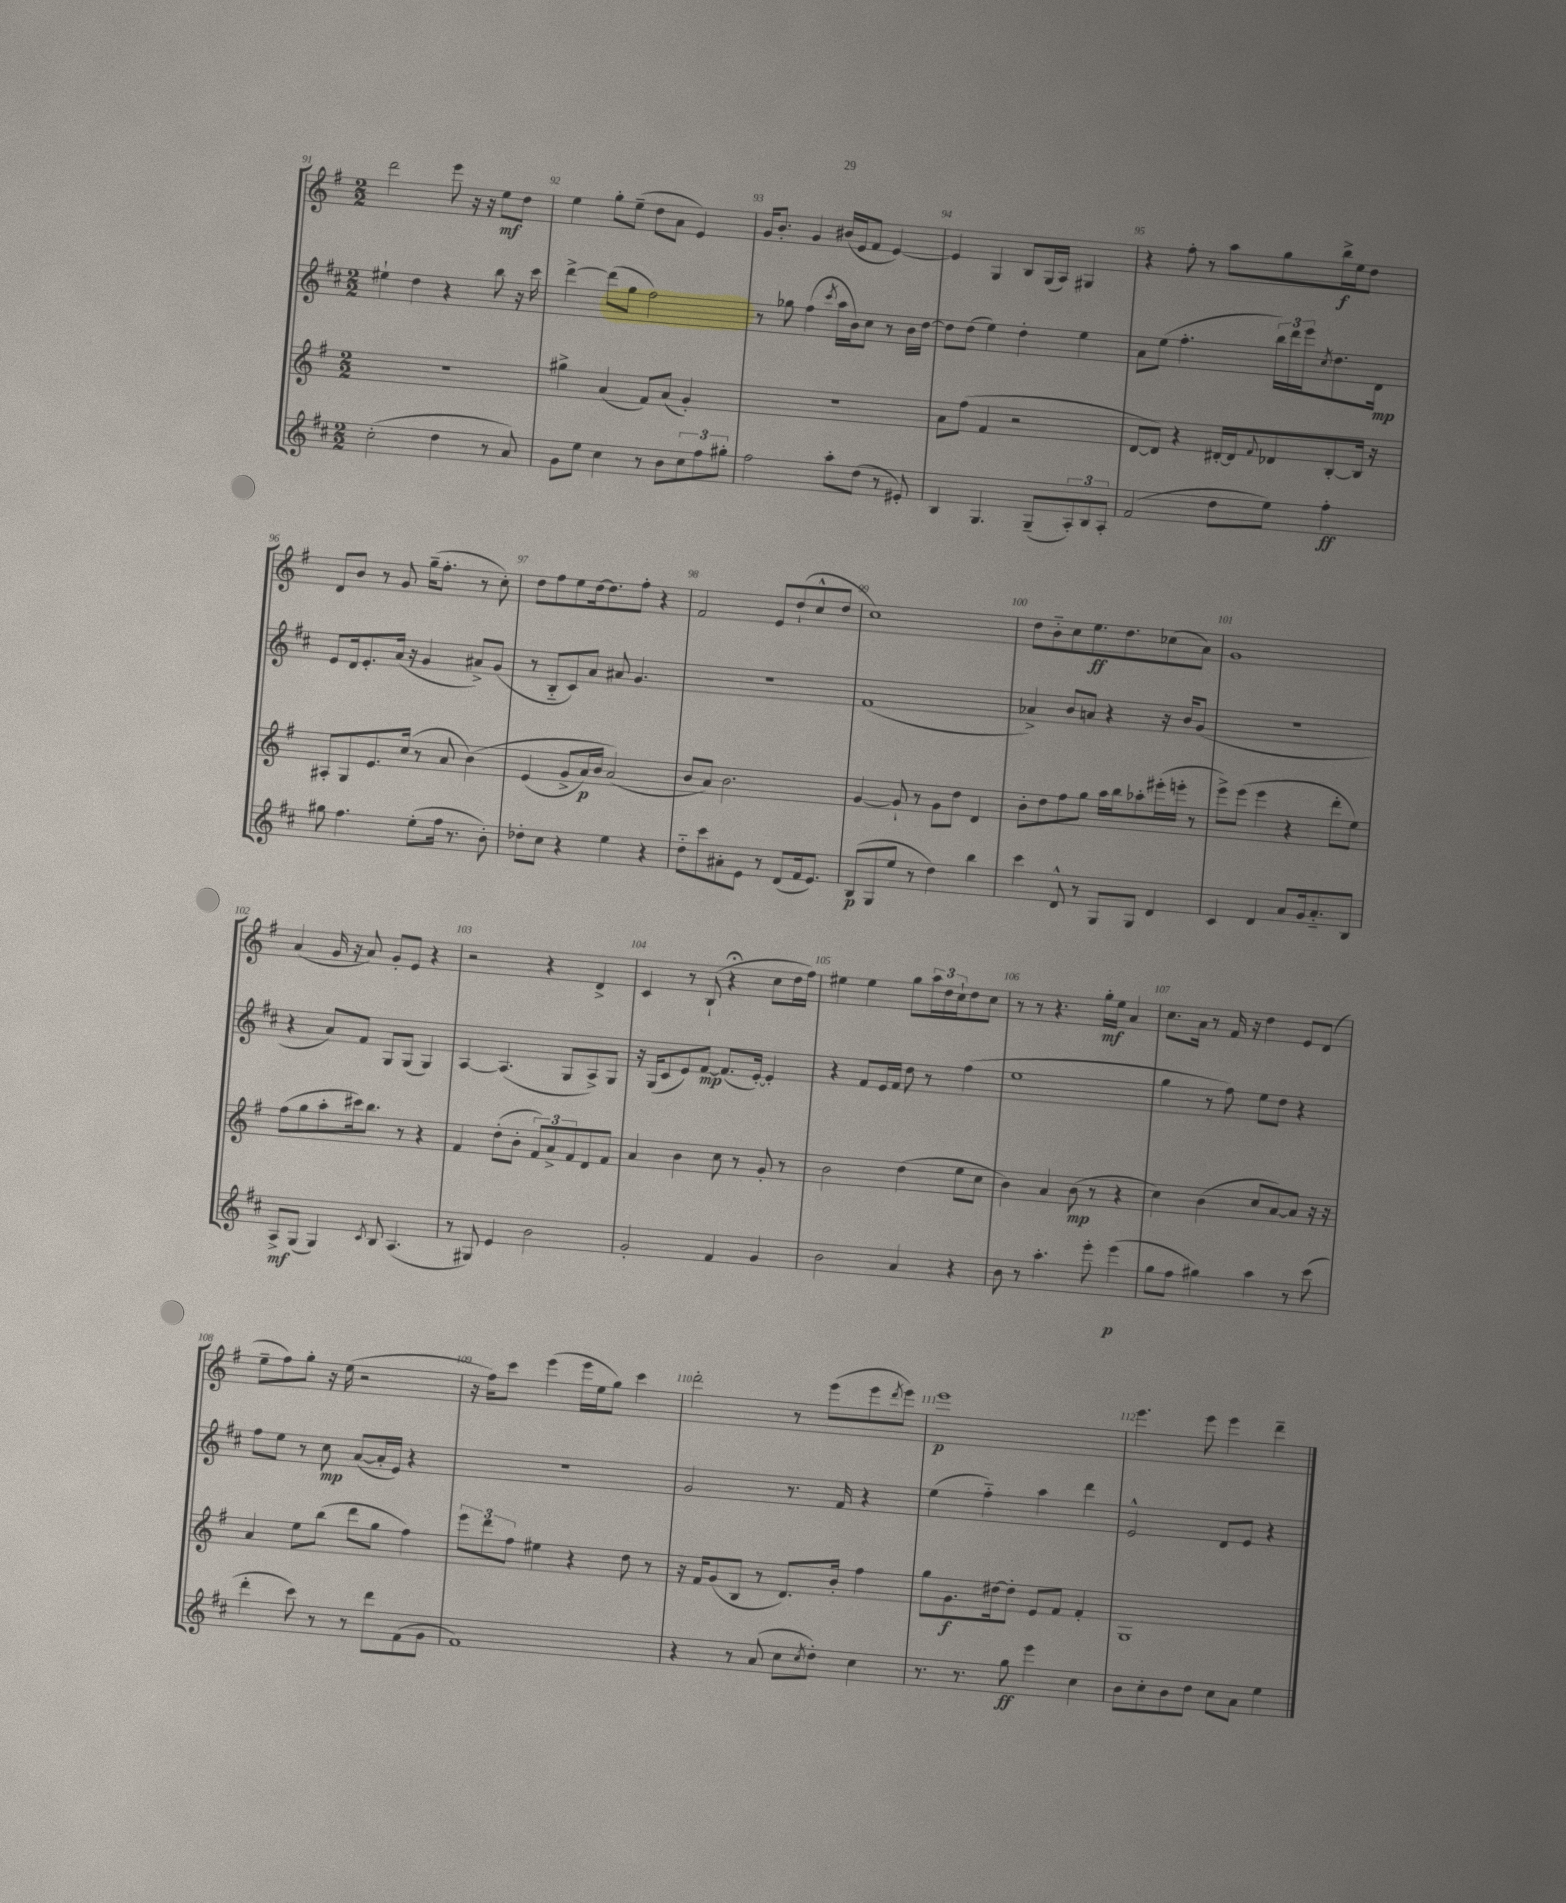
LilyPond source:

<<
\new StaffGroup <<
\new Staff = "s0" {
    \clef treble \key g \major \numericTimeSignature \time 2/2
    d'''2 e'''8 r16 r16 e''8\mf d''8 |
    e''4 g''8-. e''8--( d''8 a'8 e'4) |
    g'16 b'8.-. g'4 bis'16( e'16 fis'8 e'4~) |
    e'4 g4 b8 g16( a16) gis4 |
    r4 fis''8-. r8 a''8 g''8 b''16->\f e''16 d''8 |
    d'8 b'8 r8 g'8 g''16--( fis''8.-. r8 c''8-.) |
    d''8 fis''8 e''8 d''16~ d''8. fis''8-. r4 |
    fis'2 e'8 d''8-!( c''8-^ d''8 |
    c''1) |
    d''8 b'8-_ c''8 e''8.\ff d''8. ces''8( a'8) |
    g'1 |
    a'4( g'16 r16 a'8) g'8-. e'8 r4 |
    r2 r4 d'4-> |
    c'4 r8 b8-!( r4\fermata c''8 d''16 fis''16) |
    eis''4 eis''4 g''8 \tuplet 3/2 { a''16 d''16 c''16-! } d''8 c''8 |
    r8 r8 r4. g''16-.\mf e''16 a'4 |
    c''8. a'16 r8 fis'16 r16 d''4 e'8 d'8( |
    e''8-- fis''8) g''8-. r16 e''16( r2 |
    r16 fis''16) c'''8 e'''4( e'''16 e''16 g''8) c'''4 |
    d'''2-. r8 e'''8( e'''8 \acciaccatura { d'''8 } e'''8) |
    e'''1\p |
    e'''4. e'''8 e'''4 d'''4-- \bar "|." |
}
\new Staff = "s1" {
    \clef treble \key d \major \numericTimeSignature \time 2/2
    eis''4-! d''4 r4 b''8 r16 cis'''16 |
    d'''4~-> d'''8( g''8 fis''2) |
    r8 ges''8 fis''4( \acciaccatura { cis'''8 } a''16 b'16) cis''8 r8 b'16 d''16~ |
    d''8 d''8( e''4) d''4-. e''4 |
    a'8 e''8( fis''4.-. \tuplet 3/2 { b''16) d'''16 e'''16 } \acciaccatura { cis''8 } d''8. d'16\mp |
    e'8 d'16 e'8.-. a'16( r16 g'4 ais'8->) g'8( |
    r8 b8-_ cis'8) a'8 ais'8 g'4. |
    R1 |
    fis'1( |
    aes'4->) b'8 a'8 r4 r16 b'16 g'8( |
    R1 |
    r4 a'8) fis'8 g8 g8( g4) |
    a4~ a4.( g8 a8->) g8 |
    r16 g16( cis'8 e'8) fis'8~\mp fis'8.( e'16~-.) e'4-. |
    r4 fis'8 e'16 fis'16 d''8 r8 fis''4( |
    e''1 |
    g''4 r8 fis''8) e''8 d''8 r4 |
    fis''8 e''8 r8 cis''8\mp a'8~( a'16-. e'16) r4 |
    R1 |
    g'2 r8. fis'16 r4 |
    e''4( fis''4-_) a''4 d'''4 |
    e'2-^ d'8 e'8 r4 \bar "|." |
}
\new Staff = "s2" {
    \clef treble \key g \major \numericTimeSignature \time 2/2
    R1 |
    gis''4-> a'4( fis'8) a'8( g'4-.) |
    r1 |
    a'8 fis''8( fis'4 r2 |
    d'8~ d'8) r4 dis'16~-. dis'16 \appoggiatura { fis'8 } des'8 b8~-. b16 r16 |
    ais8-. g8 e'8. c''16( r8 a'8 b'4)\( |
    e'4( g'8-> a'16\p) b'16 a'2(\) |
    b'8 a'8) b'2. |
    g'4~ g'8-! r8 g'8 d''8 d'4 |
    b'8-. d''8 fis''8 g''8 a''16 b''16 aes''8-. eis'''16-.( e'''16-. r8 |
    e'''8->) e'''8( e'''4 r4 d'''8-. e''8) |
    fis''8( g''8 a''8-. cis'''16) b''8. r8 r4 |
    fis'4 d''8-.( b'8-. \tuplet 3/2 { fis'8) a'8-> fis'8 } d'8 fis'8 |
    a'4 b'4 c''8 r8 g'8-. r8 |
    b'2 d''4( e''8 c''8 |
    b'4) a'4 b'8\mp( r8 r4 |
    c''4) b'4( c''8 a'8~) a'8 r16 r16 |
    a'4 e''8 b''8( d'''8 g''8 fis''4) |
    \tuplet 3/2 { e'''8 d'''8 fis''8 } eis''4 r4 d''8 r8 |
    r16 fis'16 g'8( b8 r8 d'8.) b'16-. fis''4 |
    g''8 g'8.\f dis''16~ dis''8-. e'8 fis'8 fis'4-. |
    g1 \bar "|." |
}
\new Staff = "s3" {
    \clef treble \key d \major \numericTimeSignature \time 2/2
    cis''2-.( d''4 r8 a'8) |
    g'8 e''8 cis''4 r8 b'8 \tuplet 3/2 { cis''8 fis''8 gis''8-. } |
    fis''2 a''8-. d''8( r8 eis'8-.) |
    b4 g4. g8--( \tuplet 3/2 { a8-.) b8 a8-. } |
    fis'2( d''8 e''8) fis''4-.\ff |
    gis''8 fis''4. e''8-.( fis''16 r8. b'8-.) |
    des''8-. cis''8 r4 e''4 r4 |
    d''8-_ cis'''8 ais'8-. e'8 r8 d'8( fis'16 e'8.) |
    b8\p( g8 e''8 r8 d''4) b''4 |
    cis'''4 d'8-^ r8 g8 g8 d'4 |
    cis'4 d'4 a'8 g'16 a'8.-_ b8 |
    a8->\mf g8( g4) \acciaccatura { cis'8 } b8 a4.( |
    r8 gis8) e'4 b'2 |
    g'2-. fis'4 g'4 |
    b'2 a'4 r4 |
    b'8 r8 a''4.-. e'''8-. e'''4\p( |
    g''8 fis''8 gis''4) a''4 r8 cis'''8( |
    d'''4-. cis'''8) r8 r8 d'''8 fis'8( g'8 |
    fis'1) |
    r4 r8 a'8( cis''8 \acciaccatura { cis''8 } d''8-.) cis''4 |
    r8. r8. g''8\ff e'''4 cis''4 |
    b'8 cis''8-. b'8 d''8 cis''8 a'8 e''4 \bar "|." |
}
>>
>>
\layout { \context { \Score currentBarNumber = #91 \override BarNumber.break-visibility = ##(#f #t #t) barNumberVisibility = #all-bar-numbers-visible } }
